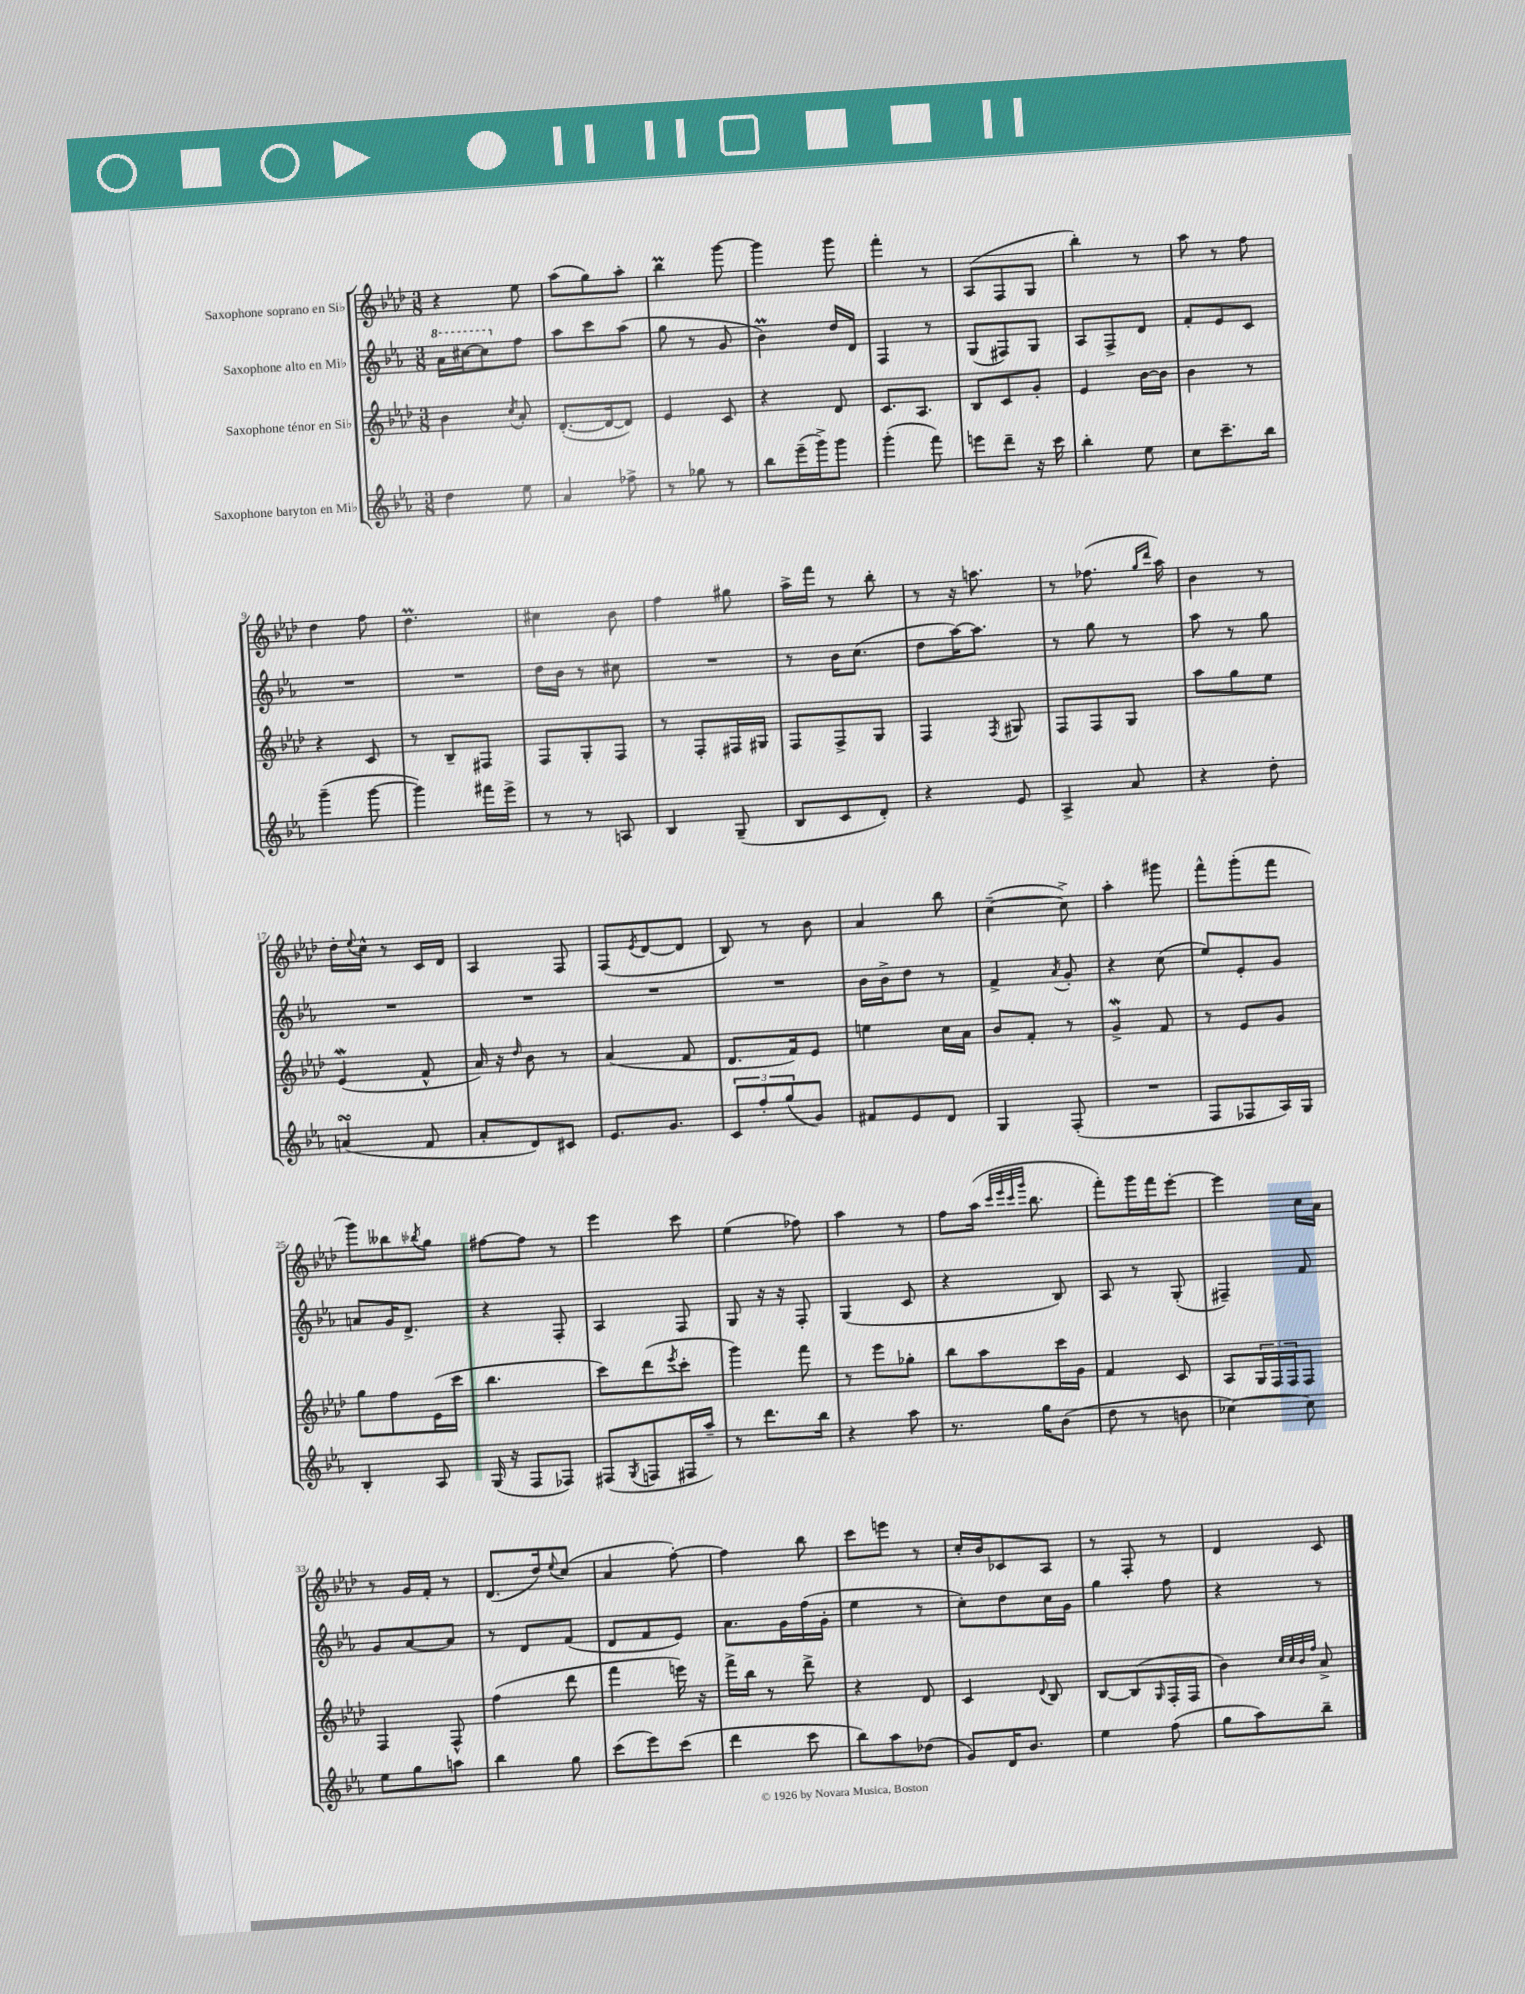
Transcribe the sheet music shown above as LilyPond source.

<<
\new StaffGroup <<
\new Staff = "s0" \with { instrumentName = "Saxophone soprano en Sib" } {
    \clef treble \key aes \major \numericTimeSignature \time 3/8
    r4 ees''8 |
    aes''8( g''8) aes''8-. |
    bes''4\prall g'''8~ |
    g'''4 g'''8 |
    f'''4-. r8 |
    aes8( f8 g8 |
    bes''4-.) r8 |
    aes''8 r8 f''8 |
    des''4 f''8 |
    des''4.\prall |
    cis''4 bes'8 |
    f''4 gis''8 |
    aes''16-> f'''16 r8 bes''8-. |
    r8 r16 a''8. |
    r8 fes''8.( \grace { g''16 des'''16 } aes''16) |
    bes'4 r8 |
    des''16-. \appoggiatura { ees''8 } c''16-^ r8 c'16 des'16 |
    aes4 f8 |
    f8( \acciaccatura { ees'8 } des'8~ des'8 |
    bes8) r8 bes'8 |
    aes'4 bes''8 |
    c''4~--( c''8->) |
    aes''4-. gis'''8 |
    f'''8-^ g'''8-.( f'''8 |
    g'''8) beses''8 \acciaccatura { bes''8 } g''8 |
    fis''8~ fis''8 r8 |
    ees'''4 c'''8 |
    ees''4( fes''8) |
    aes''4 r8 |
    f''8 aes''16( \grace { c'''32 ees'''32 c'''32 g'''32 } bes''8. |
    f'''8-.) g'''16 f'''16 ees'''8~-. |
    ees'''4 c''16 aes'16 |
    r8 g'16 f'16-. r8 |
    des'8.( des''16) \appoggiatura { ees''8 } c''8( |
    aes'4 f''8~-.) |
    f''4 bes''8 |
    c'''8 e'''8 r8 |
    c''16-. bes'16 ces'8 aes8 |
    r8 f8-. r8 |
    des'4 c'8 \bar "|." |
}
\new Staff = "s1" \with { instrumentName = "Saxophone alto en Mib" } {
    \clef treble \key ees \major \numericTimeSignature \time 3/8
    \ottava #1 aes''16 cis'''16~ cis'''8 \ottava #0 f''8 |
    aes''8 c'''8 aes''8( |
    g''8 r8 g'8 |
    bes'4\prall) d''16 d'16 |
    f4 r8 |
    g8( fis8) g8 |
    aes8 f8-> d'8 |
    f'8-. ees'8 c'8 |
    R4. |
    R4. |
    d''16 bes'16 r8 cis''8 |
    R4. |
    r8 bes'16 c''8.( |
    d''8 aes''16~) aes''8. |
    r8 g''8 r8 |
    aes''8 r8 g''8 |
    R4. |
    R4. |
    R4. |
    R4. |
    bes'16 bes'16-> d''8 r8 |
    f'4-> \acciaccatura { aes'8 } g'8-. |
    r4 c''8( |
    ees''8) ees'8-. g'8 |
    a'8 g'16 d'8.-> |
    r4 f8-. |
    aes4 f8 |
    g8 r16 r16 f8-. |
    g4( c'8 |
    r4 bes8) |
    aes8 r8 g8-.( |
    fis4--) f'8 |
    g'8 aes'8~ aes'8 |
    r8 d'8 f'8( |
    d'8 f'8 ees'8) |
    aes'8. g'16 f''16( g'16-. |
    ees''4 r8 |
    c''8-.) d''8 c''16 g'16 |
    g''4 f''8 |
    r4 r8 \bar "|." |
}
\new Staff = "s2" \with { instrumentName = "Saxophone ténor en Sib" } {
    \clef treble \key aes \major \numericTimeSignature \time 3/8
    bes'4 \acciaccatura { c''8 } aes'8-. |
    des'8.~-.( des'16~ des'8) |
    ees'4 c'8 |
    r4 des'8 |
    c'8. aes8. |
    bes8 c'8 g'8-. |
    ees'4 bes'16~ bes'16 |
    bes'4 r8 |
    r4 c'8 |
    r8 bes8-- fis8 |
    f8 g8-. f8 |
    r8 f8-. fis16 gis16 |
    f8 f8-> g8 |
    f4 \acciaccatura { f8 } gis8 |
    f8 f8 g8 |
    aes''8 g''8 ees''8 |
    ees'4\mordent( f'8-^ |
    aes'16) r16 \grace { des''16 } bes'8 r8 |
    aes'4( f'8 |
    des'8. f'16) ees'8 |
    e''4 c''16 aes'16 |
    bes'8 f'8-. r8 |
    g'4->\mordent f'8 |
    r8 ees'8 g'8 |
    g''8 f''8 ees'16( c'''16 |
    bes''4. |
    c'''8) des'''8( \acciaccatura { ees'''8 } c'''8-. |
    g'''4) f'''8 |
    r8 ees'''8 ges''8-. |
    bes''8 aes''8 c'''16 g'16 |
    f'4 c'8 |
    aes8 \tuplet 3/2 { g16 f16 f16 } f8 |
    f4 f8-^ |
    f''4( des'''8 |
    f'''4 e'''16) r16 |
    f'''16-> bes''16 r8 des'''8-> |
    r4 des'8 |
    c'4 \appoggiatura { des'8 } bes8 |
    bes8~ bes8( \grace { g16 } f16-. f16 |
    bes'4) \grace { c''32 c''32 bes'32 f''32 } aes'8-> \bar "|." |
}
\new Staff = "s3" \with { instrumentName = "Saxophone baryton en Mib" } {
    \clef treble \key ees \major \numericTimeSignature \time 3/8
    d''4 ees''8 |
    aes'4 fes''8-> |
    r8 ges''8 r8 |
    bes''8 ees'''16--( g'''16->) g'''8 |
    g'''4-.( f'''8) |
    e'''8 d'''8-- r16 c'''16 |
    bes''4-. ees''8 |
    c''8 c'''8.-- bes''16 |
    g'''4--( g'''8~ |
    g'''4) fis'''16 ees'''16-> |
    r8 r8 a8 |
    bes4 g8--( |
    bes8 c'8 d'8-.) |
    r4 ees'8 |
    aes4-> aes'8 |
    r4 d''8-. |
    a'4\turn( f'8 |
    aes'8-. d'8) cis'8 |
    ees'8. g'8. |
    \tuplet 3/2 { c'8 f''8-. g''8( } g'8) |
    fis'8 ees'8 d'8 |
    g4 f8-.( |
    R4. |
    f8 fes8 aes16) g16 |
    bes4-. aes8 |
    g16( r16 f8 fes8) |
    fis8( \acciaccatura { g8 } f8 fis16 aes''16--) |
    r8 d'''8. bes''16 |
    r4 aes''8 |
    r8. g''16 bes'8( |
    d''8 r8 b'8 |
    ces''4~) ces''8 |
    ees''8 g''8 a''8 |
    bes''4 g''8 |
    c'''8( ees'''8) c'''8( |
    d'''4 c'''8 |
    bes''8) aes''8 des''8( |
    g'8) d'16 bes'8. |
    ees''4 f''8( |
    g''8 aes''8) bes''8-- \bar "|." |
}
>>
>>
